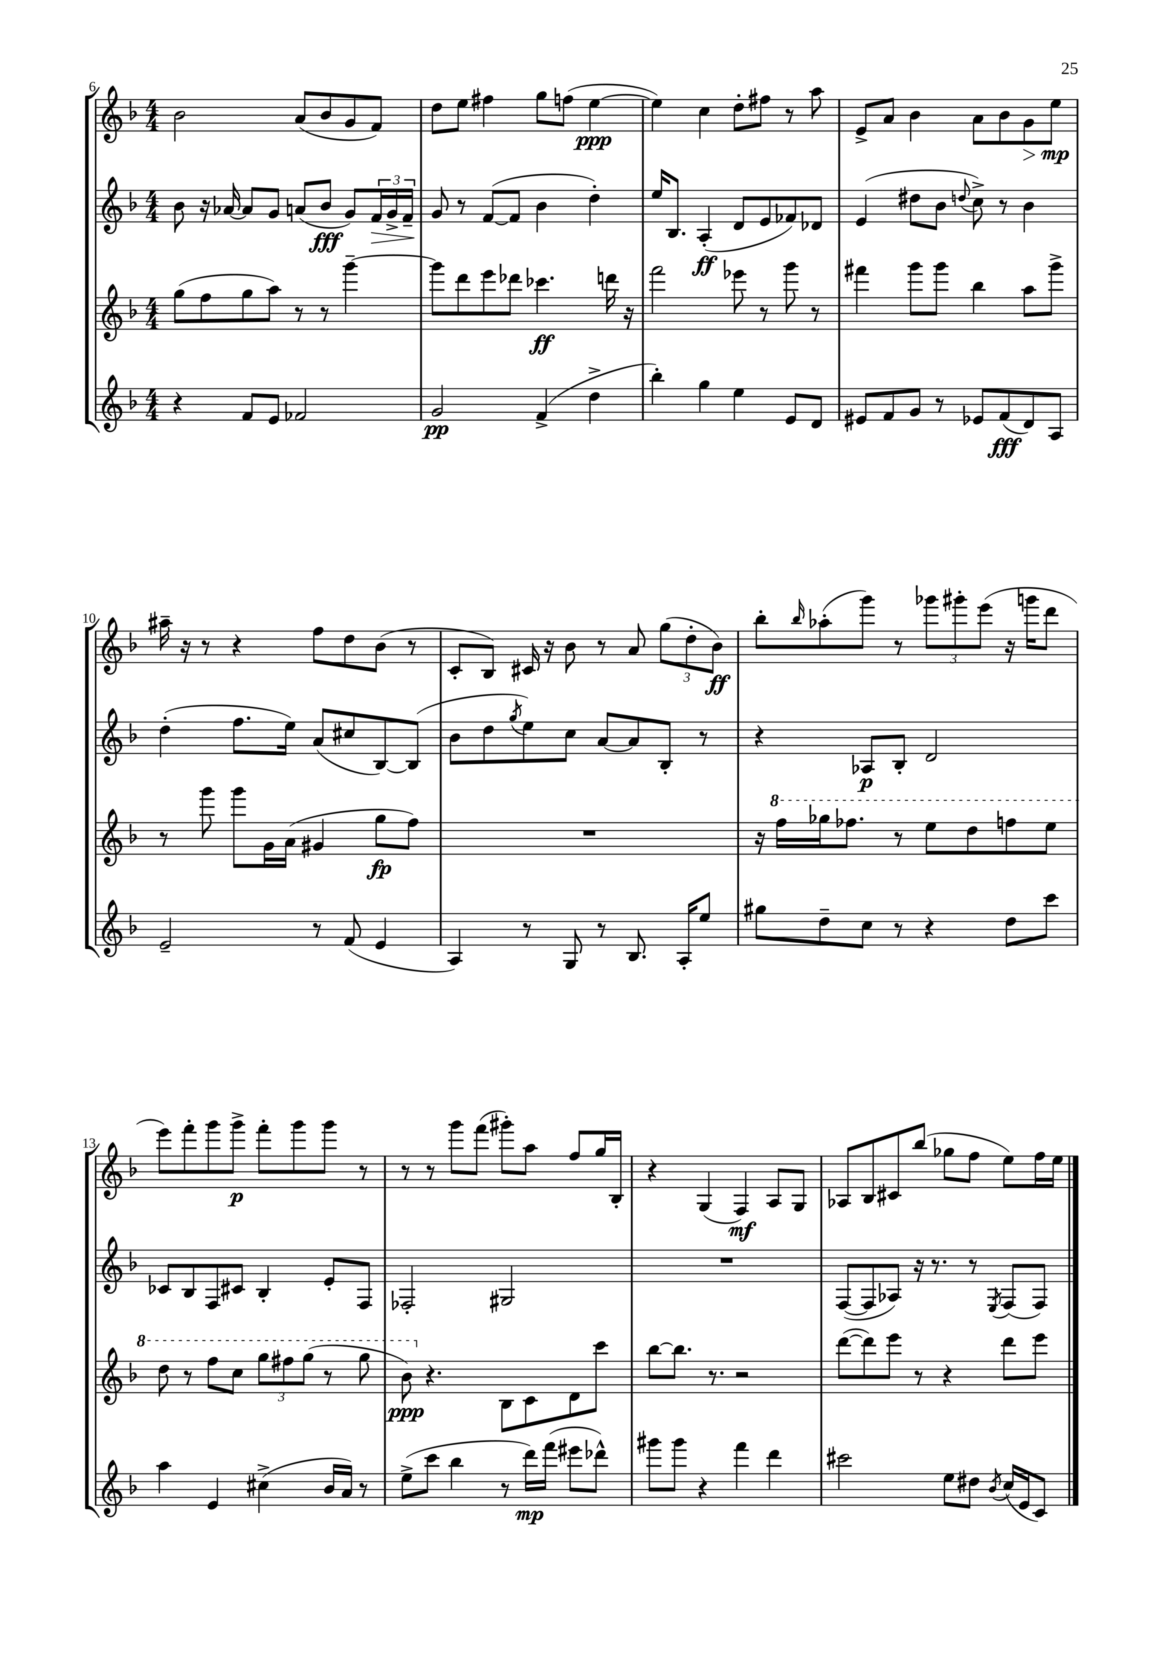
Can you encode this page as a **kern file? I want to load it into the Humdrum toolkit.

**kern	**kern	**kern	**kern
*staff4	*staff3	*staff2	*staff1
*clefG2	*clefG2	*clefG2	*clefG2
*k[b-]	*k[b-]	*k[b-]	*k[b-]
*M4/4	*M4/4	*M4/4	*M4/4
4r	(8gg\L	8b-\	2b-\
.	8ff\	16r	.
.	.	[16a-/	.
8f/L	8gg\	8a-/]L	.
8e/J	8aa\J)	8g/J	.
2f-/	8r	(8a/L	(8a/L
.	8r	8b-/J	8b-/
.	[4ggg~\	8g/L)	8g/
.	.	24f/L	8f/J)
.	.	24g^/	.
.	.	24f~/JJ	.
=	=	=	=
2g/	8ggg\]L	8g/	8dd\L
.	8ddd\	8r	8ee\J
.	8eee\	([8f/L	4ff#\
.	8ddd-\J	8f/]J	.
(4f^/	4.ccc-\	4b-\	8gg\L
.	.	.	(8ff\J
4dd^\	.	4dd'\)	[4ee\
.	16ddd\	.	.
.	16r	.	.
=	=	=	=
4bb-'\)	2fff\	16ee/LK	4ee\])
.	.	8.B-/J	.
4gg\	.	(4A'/	4cc\
4ee\	8eee-\	8d/L	8dd'\L
.	8r	8e/	8ff#\J
8e/L	8ggg\	8f-/)	8r
8d/J	8r	8d-/J	8aa\
=	=	=	=
8e#/L	4fff#\	(4e/	8e^/L
8f/	.	.	8a/J
8g/J	8ggg\L	8dd#\L	4b-\
8r	8ggg\J	8b-\J	.
.	.	8qqdd/	.
8e-/L	4bb-\	8cc^\)	8a\L
(8f/	.	8r	8b-\
8d/)	8aa\L	4b-\	8g\
8A/J	8ggg^\J	.	8ee\J
=	=	=	=
2e~/	8r	(4dd'\	16aa#~\
.	.	.	16r
.	8ggg\	.	8r
.	8ggg\L	8.ff\L	4r
.	16g\L	.	.
.	(16a\JJ	16ee\Jk)	.
8r	4g#/	(8a/L	8ff\L
(8f/	.	8cc#/	8dd\
4e/	8gg\L	[8B-/)	(8b-\J
.	8ff\J)	(8B-/]J	8r
=	=	=	=
4A/)	1r	8b-\L	8c'/L
.	.	8dd\	8B-/J)
.	.	8qgg/	.
8r	.	8ee\)	16c#/
.	.	.	16r
8G/	.	8cc\J	8b-\
8r	.	[8a/L	8r
8.B-/	.	8a/]	8a/
.	.	8B-'/J	(12gg\L
16A'/LK	.	.	.
.	.	.	12dd'\
8ee/J	.	8r	.
.	.	.	12b-\J)
=	=	=	=
8gg#\L	16r	4r	8bb-'\L
.	16fff\LL	.	.
.	.	.	16qqbb-/
8dd~\	16ggg-\J	.	(8aa-'\
.	8.fff-\J	.	.
8cc\J	.	8A-/L	8ggg\J)
8r	8r	8B-'/J	8r
4r	8eee\L	2d/	12ggg-\L
.	.	.	12ggg#'\
.	8ddd\	.	.
.	.	.	(12eee\J
8dd\L	8fff\	.	16r
.	.	.	16ggg\LK
8ccc\J	8eee\J	.	8ddd\J
=	=	=	=
4aa\	8ddd\	8c-/L	8eee\L)
.	8r	8B-/	8fff'\
4e/	8fff\L	8F/	8ggg\
.	8ccc\J	8c#/J	8ggg^\J
(4cc#^\	12ggg\L	4B-'/	8fff'\L
.	12fff#\	.	.
.	.	.	8ggg\
.	(12ggg\J	.	.
16b-/LL	8r	8e'/L	8ggg\J
16a/JJ)	.	.	.
8r	8ggg\	8F/J	8r
=	=	=	=
(8ee^\L	8bb-\)	2F-'/	8r
8ccc\J	4.r	.	8r
4bb-\	.	.	8ggg\L
.	.	.	(8fff\J
8r	8B-\L	2G#/	8ggg#'\L)
16ddd\LL)	8c\	.	8aa\J
(16fff\JJ	.	.	.
8eee#\L	8d\	.	8ff/L
8ddd-^^\J)	8ccc\J	.	16gg/L
.	.	.	16B-'/JJ
=	=	=	=
8ggg#\L	[8bb-\L	1r	4r
8ggg#\J	8.bb-\]J	.	.
4r	.	.	(4G/
.	8.r	.	.
4fff\	2r	.	4F/)
4ddd\	.	.	8A/L
.	.	.	8G/J
=	=	=	=
2ccc#\	([8ddd\L	([8F/L	8A-/L
.	8ddd\])	8F/]	8B-/
.	8eee\J	8A-/J)	8c#/
.	8r	16r	(8bb-/J
.	.	8.r	.
8ee\L	4r	.	8gg-\L
8dd#\J	.	8r	8ff\J
8qb-/	.	8qE/	.
(16cc/LL	8ddd\L	(8F/L	8ee\L)
16e/J	.	.	.
8c/J)	8eee\J	8F/J)	16ff\L
.	.	.	16ee\JJ
==	==	==	==
*-	*-	*-	*-
